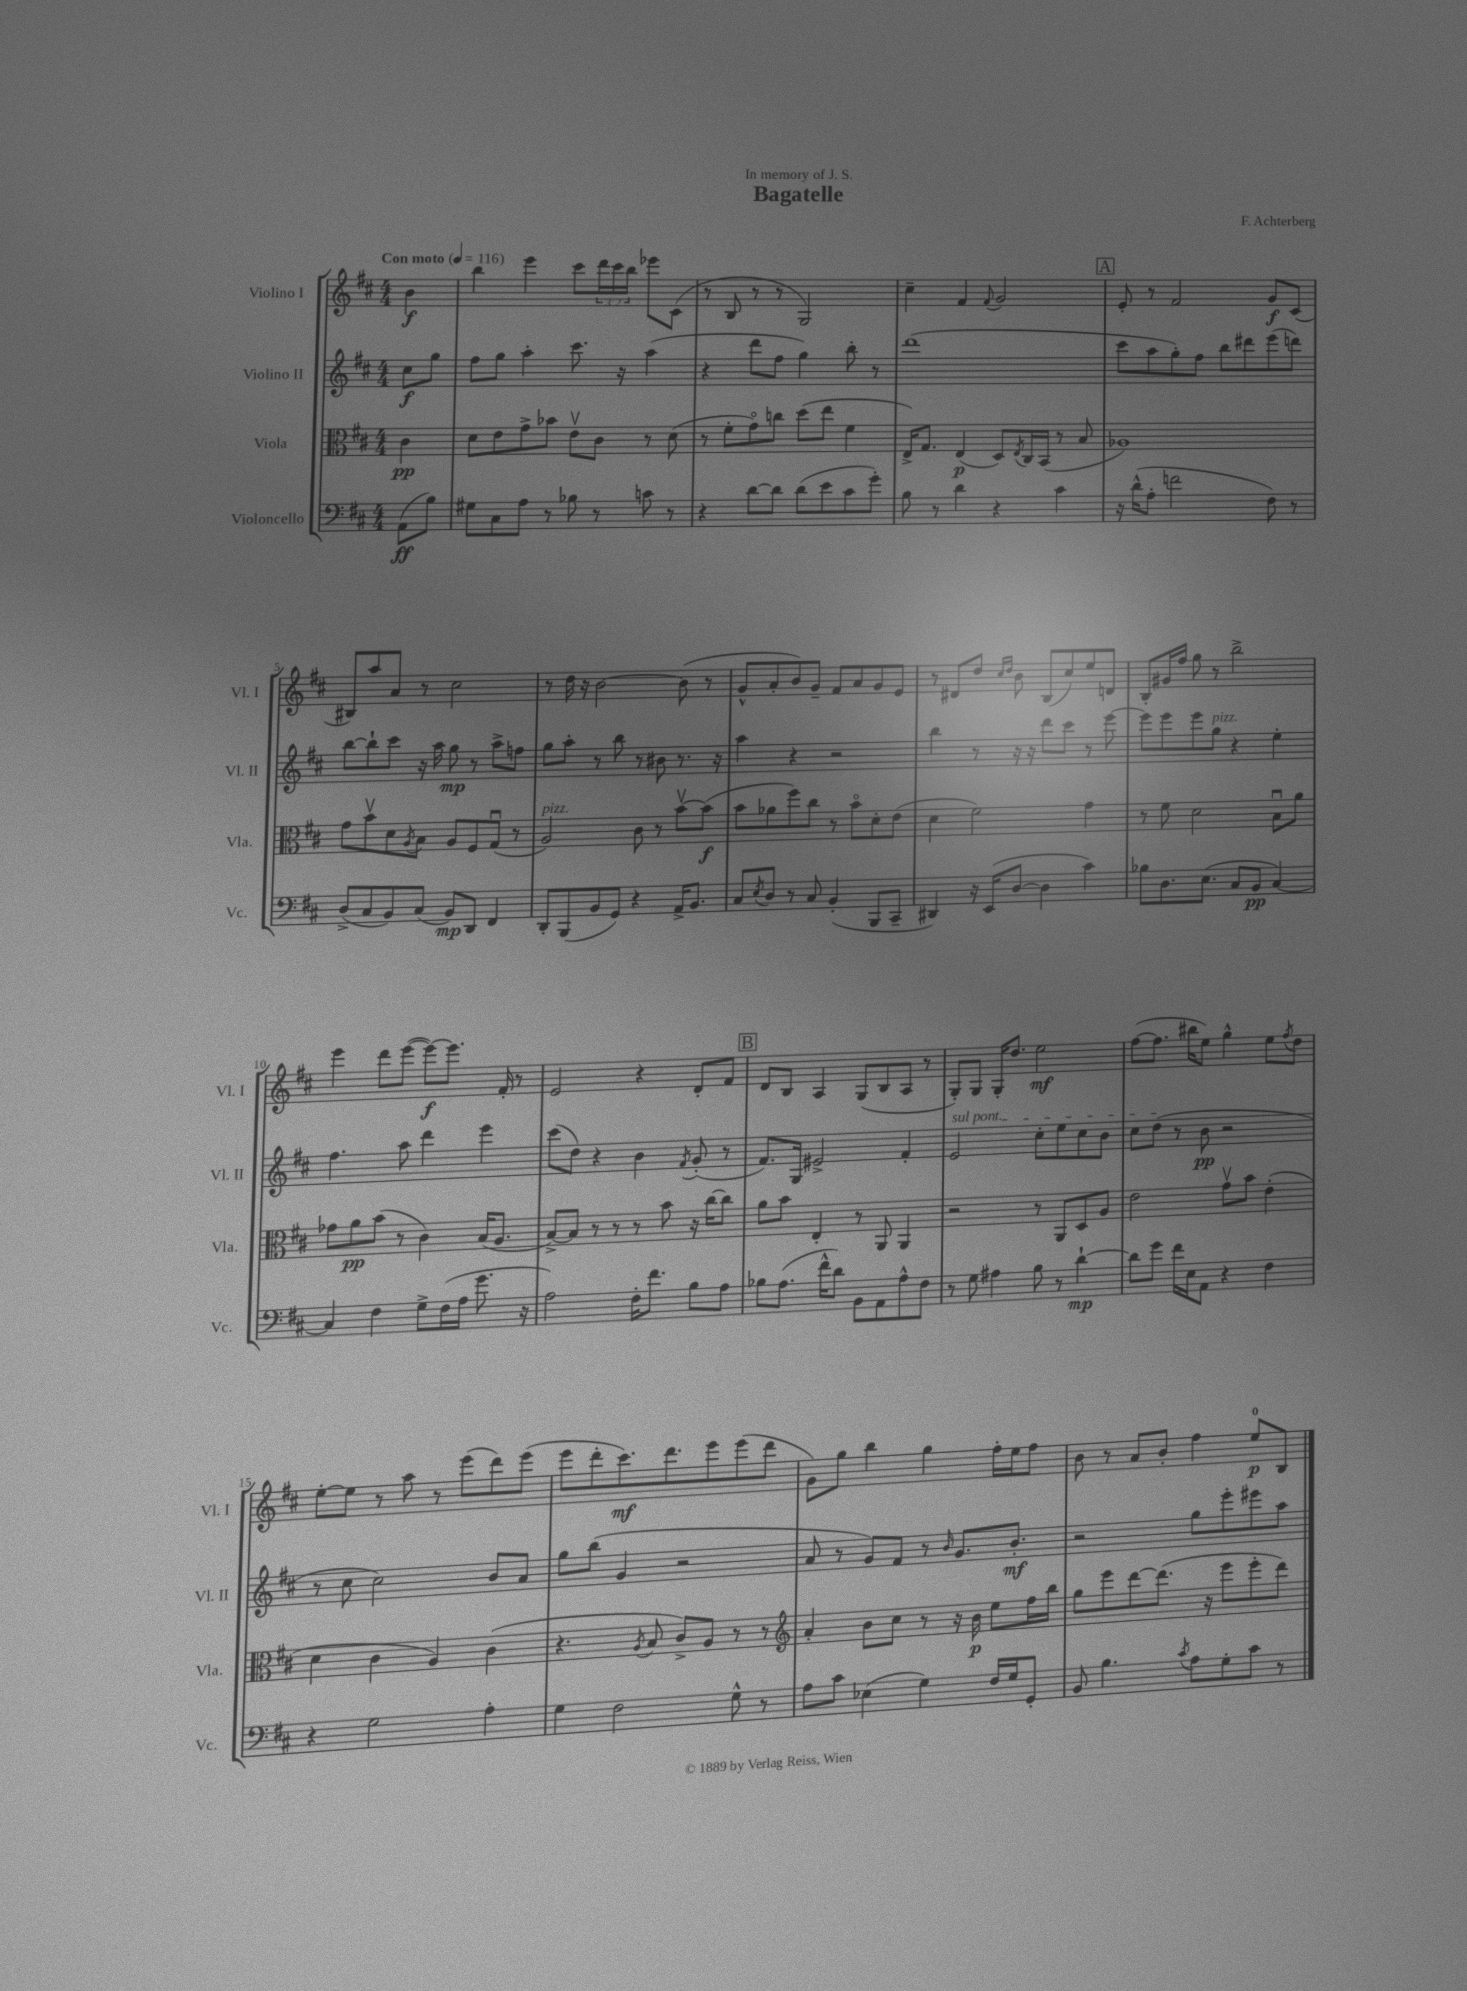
\header { title = "Bagatelle" composer = "F. Achterberg" dedication = "In memory of J. S." }
<<
\new StaffGroup <<
\new Staff = "s0" \with { instrumentName = "Violino I" shortInstrumentName = "Vl. I" } {
    \clef treble \key d \major \numericTimeSignature \time 4/4 \override Staff.TupletNumber.text = #tuplet-number::calc-fraction-text \partial 4 \tempo "Con moto" 4 = 116
    b'4\f |
    b''4 e'''4 cis'''8 \tuplet 3/2 { d'''16 cis'''16 b''16 } ees'''8 cis'8( |
    r8 b8 r8 r8 g2) |
    cis''4-- fis'4 \appoggiatura { fis'8 } g'2 |
    \mark \markup { \box "A" } e'8-. r8 fis'2 g'8\f cis'8( |
    bis8) a''8 a'8 r8 cis''2 |
    r8 d''16 r16 b'2~ b'8( r8 |
    g'8-^ a'8-. b'8) g'8-- fis'8 a'8 g'8 e'8 |
    r8 dis'8 d''8 \grace { cis''16 d''16 } b'8 b8( cis''8) e''8 d'8 |
    b8-. gis'16 fis''16 g''8 r8 b''2-> |
    e'''4 d'''8 e'''8~( e'''8~\f) e'''8. fis'16-. r8 |
    e'2 r4 d'8-. fis'8 |
    \mark \markup { \box "B" } d'8 b8 a4 g8( b8 a8 r8 |
    g8-.) g8 g16-. d''8. e''2\mf |
    fis''8~( fis''8. bis''16 e''8) g''4-^ e''8 \acciaccatura { fis''8 } d''8 |
    e''8~-. e''8 r8 a''8 r8 e'''8( d'''8) e'''8( |
    e'''8 d'''8-. cis'''8.\mf) d'''8. e'''8 e'''8( d'''8 |
    g'8) g''8 b''4 g''4 fis''16-. e''16 fis''8 |
    b'8 r8 a'8 b'8-. fis''4 e''8-0\p b8 \bar "|." |
}
\new Staff = "s1" \with { instrumentName = "Violino II" shortInstrumentName = "Vl. II" } {
    \clef treble \key d \major \numericTimeSignature \time 4/4 \partial 4
    cis''8\f g''8 |
    fis''8 g''8 a''4-. cis'''8. r16 a''4( |
    r4 d'''8 fis''8 g''4) b''8-. r8 |
    d'''1( |
    \mark \markup { \box "A" } cis'''8 a''8 g''8-.) fis''8 b''8 dis'''8 e'''8( d'''8) |
    b''8~ b''8-! cis'''8 r16 a''16 g''8\mp r8 a''8-> f''8 |
    g''8 a''8-. r8 b''8 r8 bis'8 r8. r16 |
    a''4 r4 r2 |
    b''4 r8 r16 r16 d'''8 cis'''8 r8 e'''8~ |
    e'''8 e'''8 e'''8 g''8^\markup { \italic "pizz." } r4 e''4-. |
    fis''4. a''8 d'''4 e'''4 |
    cis'''8( d''8) r4 b'4 \acciaccatura { fis'8 } g'8-.( r8 |
    \mark \markup { \box "B" } fis'8.) g16 eis'2-> fis'4-. |
    \once \override TextSpanner.bound-details.left.text = \markup { \italic "sul pont." } e'2\startTextSpan cis''8-. e''8 cis''8 b'8 |
    cis''8 d''8\stopTextSpan( r8 b'8\pp r2 |
    r8 cis''8 cis''2) b'8 a'8 |
    g''8 b''8( g'4 r2 |
    a'8 r8 g'8) fis'8 r8 \grace { b'16 } g'8. b'8.-.\mf |
    r2 g''8 e'''8-. eis'''8 a''8 \bar "|." |
}
\new Staff = "s2" \with { instrumentName = "Viola" shortInstrumentName = "Vla." } {
    \clef alto \key d \major \numericTimeSignature \time 4/4 \partial 4
    cis'4\pp |
    d'8 e'8 g'8-> bes'8 e'8\upbow cis'8 r8 d'8( |
    r8 fis'8-. g'8\flageolet) c''8 d''8( e''8 fis'4 |
    e16->) g8. e4\p( d8) \acciaccatura { e8 } cis16 b,16( r8 b8 |
    \mark \markup { \box "A" } aes1) |
    g'8 b'8\upbow d'8 \acciaccatura { a8 } b8 a8 fis8 g8\downbow( r8 |
    a2^\markup { \italic "pizz." }) cis'8 r8 b'8~\upbow b'8\f( |
    b'8 aes'8 fis''8) cis''8 r8 b'8\flageolet d'8-. e'8( |
    d'4 fis'2) g'4 |
    r8 fis'8 d'2 b8\downbow a'8 |
    ges'8 a'8\pp b'8( r8 cis'4) b16( a8. |
    b8~->) b8 r8 r8 r8 b'8 r16 cis''16~ cis''8 |
    \mark \markup { \box "B" } a'8 b'8 e4-. r8 a,8 a,4 |
    r2 r8 a,8 d8 a8 |
    e'2 g'8\upbow b'8 e'4-.( |
    d'4 cis'4 a4) cis'4( |
    r4. \acciaccatura { a8 } b8 cis'8->) a8 r8 r8 |
    \clef treble a'4-. b'8 cis''8 r8 r16 b'16\p e''8 fis''16 b''16 |
    g''8 e'''8 d'''8~ d'''8.( r16 e'''8 e'''8-. d'''8) \bar "|." |
}
\new Staff = "s3" \with { instrumentName = "Violoncello" shortInstrumentName = "Vc." } {
    \clef bass \key d \major \numericTimeSignature \time 4/4 \partial 4
    a,8\ff( b8) |
    gis8 cis8 a8 r8 bes8 r8 c'8 r8 |
    r4 d'8~ d'8 d'8( e'8 cis'8 g'8-.) |
    b8 r8 d'4 r4 cis'4 |
    \mark \markup { \box "A" } r16 d'16-^( a8-. f'2 fis8) r8 |
    d8->( cis8 b,8) cis8( b,8\mp) d,8 fis,4 |
    d,8-. b,,8( b,8 g,8) r4 a,16-> b,8. |
    cis8 \acciaccatura { e8 } d8 r8 cis8 b,4-.( b,,8 cis,8-- |
    dis,4) r16 e,16( d8~ d4 cis'4) |
    bes8 d8. e8.( cis8 b,8\pp cis4~) |
    cis4 fis4 g8-> fis16( a16 g'8. r16 |
    a2) fis16-. fis'8. b8 a8 |
    \mark \markup { \box "B" } bes8 a8.( fis'16-^ d'8) b,8 a,8 a8-^ fis8 |
    r8 g8 ais4 b8 r8 d'4~-!\mp |
    d'8 g'8 fis'16 e16 a,8 r4 fis4 |
    r4 g2 a4-. |
    g4 fis2 g8-^ r8 |
    a8 cis'8 ees4( g4) fis16 g16 g,8-. |
    b,8 b4. \acciaccatura { cis'8 } a8 g8-. cis'8 r8 \bar "|." |
}
>>
>>
